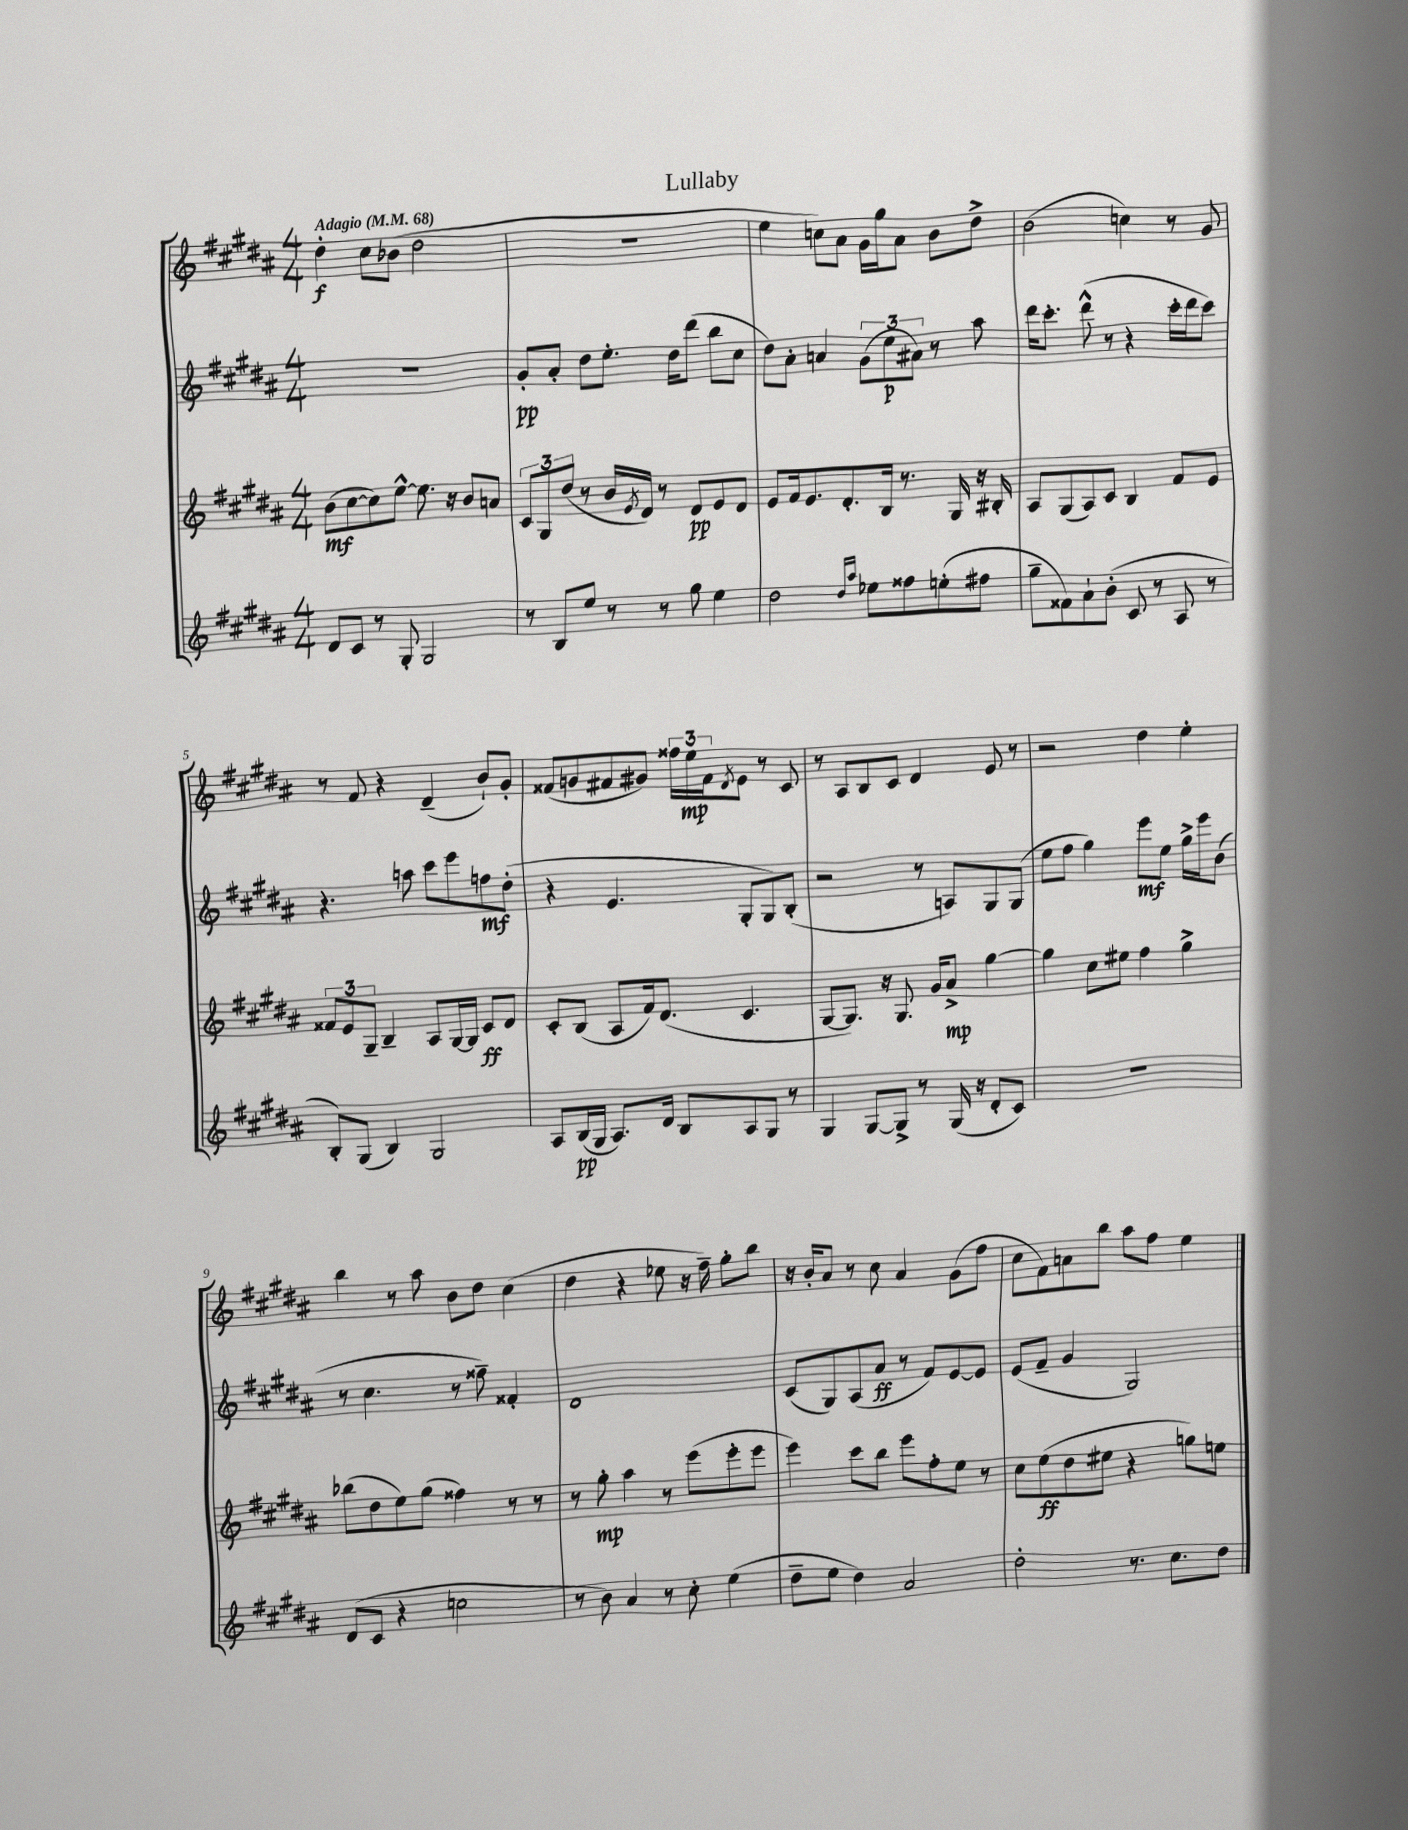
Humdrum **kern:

**kern	**kern	**kern	**kern
*staff4	*staff3	*staff2	*staff1
*clefG2	*clefG2	*clefG2	*clefG2
*k[f#c#g#d#a#]	*k[f#c#g#d#a#]	*k[f#c#g#d#a#]	*k[f#c#g#d#a#]
*M4/4	*M4/4	*M4/4	*M4/4
*MM68	*MM68	*MM68	*MM68
8d#/L	(8b\L	1r	4dd#'\
8c#/J	[8cc#\	.	.
8r	8cc#\])	.	8cc#\L
8G#'/	[8ee^^\J	.	(8b-\J
2G#/	8.ee\]	.	2dd#\
.	16r	.	.
.	8b/L	.	.
.	8a/J	.	.
=	=	=	=
8r	12c#/L	8g#'/L	1r
.	12G#/	.	.
8B/L	.	8a#'/J	.
.	(12dd#/J	.	.
8ee/J	8r	8dd#\L	.
8r	16b/LL	8.ee'\J	.
.	8qe/	.	.
.	16d#/JJ)	.	.
8r	8r	.	.
.	.	16dd#\LK	.
8gg#\	8d#/L	(8ddd#\J	.
4ee\	8e/	8bb\L	.
.	8d#/J	8cc#\J	.
=	=	=	=
2dd#\	8e/L	8dd#\L)	4ee\
.	16f#/k	8a#'\J	.
.	8.e/	.	.
.	.	4a/	8cc\L)
.	8.d#'/	.	8a#\J
16qqdd#/LL	.	.	.
16qqaa#/JJ	.	.	.
8ee-\L	.	(12g#\L	16g#\LL
.	16B/Jk	.	16gg#\J
.	.	12ee\	.
8ff##\	8.r	.	8a#\J
.	.	12a#\J)	.
(8ee'\	.	8r	8b\L
.	16G#/	.	.
8ff#\J	16r	8aa#\	8dd#^\J
.	16B#'/	.	.
=	=	=	=
8gg#~\L	8A#/L	16ddd#\LK	(2b\
.	.	8.ccc#'\J	.
8f##\)	(8G#/	.	.
8a#`\	8A#/)	(8ddd#^^\	.
(8b'\J	8c#/J	8r	.
8c#/	4B/	4r	4cc\)
8r	.	.	.
8A#/	8f#/L	16ccc#'\LL	8r
.	.	16ddd#\J	.
8r	8e/J	8ccc#\J)	8g#/
=	=	=	=
8B'/L)	12f##/L	4.r	8r
.	12e/	.	.
(8G#/J	.	.	8f#/
.	12G#~/J	.	.
4B/)	4B~/	.	4r
.	.	8aa\	.
2G#/	8A#/L	8ccc#\L	(4d#~/
.	[16G#/L	8eee\	.
.	16G#/]JJ	.	.
.	8c#/L	8ff\	8b`/L)
.	8d#/J	(8dd#'\J	8g#'/J
=	=	=	=
8A#/L	8c#'/L	4r	(8f##/L
(16B/L	(8B/J	.	8g/
16G#/JJ	.	.	.
8.A#/L)	8A#/L	4.e/	8f#/
.	16f#/k)	.	8g#/J)
16d#/Jk	(8.d#/J	.	.
8B/L	.	.	24ff##\LL
.	.	.	24ee\
.	.	.	24f#\J
.	.	.	8qd#/
8A#/	4.c#/	8G#'/L	8e\J
8G#/J	.	8G#/)	8r
8r	.	(8B'/J	8c#/
=	=	=	=
4G#/	[8G#/L	2r	8r
.	8.G#/]J)	.	8A#/L
[8G#/L	.	.	8B/
.	16r	.	.
8G#^/]J	8.G#/	.	8c#/J
8r	.	8r	4d#/
.	16g#/LK	.	.
(16G#/	8a#^/J	8A/L)	.
16r	.	.	.
8d#'/L	[4gg#\	8G#/	8e/
8c#/J)	.	(8G#/J	8r
=	=	=	=
1r	4gg#\]	8ee\L	2r
.	.	8ff#\J	.
.	8cc#\L	4gg#\)	.
.	8ee#\J	.	.
.	4ff#\	8eee\L	4dd#\
.	.	8ee\J	.
.	4gg#^\	16gg#^\LL	4ee'\
.	.	16eee\J	.
.	.	(8b\J	.
=	=	=	=
(8d#/L	(8bb-\L	8r	4bb\
8c#/J	8dd#\	4.cc#\	.
4r	8ee\)	.	8r
.	(8gg#\J	.	8aa#\
2cc\	4ff##\)	8r	8b\L
.	.	8ff##~\)	8dd#\J
.	8r	4f##'/	(4cc#\
.	8r	.	.
=	=	=	=
8r	8r	1d#	4dd#\
8b\)	8gg#'\	.	.
4a#/	4aa#\	.	4r
8r	8r	.	8ee-\
8cc#'\	(8eee\L	.	16r
.	.	.	16ff#~\)
(4ee\	8eee'\	.	8gg#'\L
.	8eee\J	.	8bb\J
=	=	=	=
8dd#~\L	4eee\)	(8c#/L	16r
.	.	.	16b'/LK
8ee\J	.	8G#/)	8a#/J
4dd#\)	8ccc#\L	(8A#/	8r
.	8bb\J	8a#/J	8cc#\
2a#/	8eee\L	8r	4a#/
.	8ff#'\	8f#/L)	.
.	8ee\J	[8e/	(8g#\L
.	8r	8e/]J	8ff#\J
=	=	=	=
2dd#'\	8cc#\L	(8e/L	8cc#\L
.	(8ee\	8f#~/J	8f#\)
.	8dd#\	4g#/	8a\
.	8ee#\J	.	8bb\J
8.r	4r	2G#/)	8aa#\L
.	.	.	8ff#\J
8.cc#\L	.	.	.
.	8gg\L)	.	4ee\
8dd#\J	8ee\J	.	.
==	==	==	==
*-	*-	*-	*-
